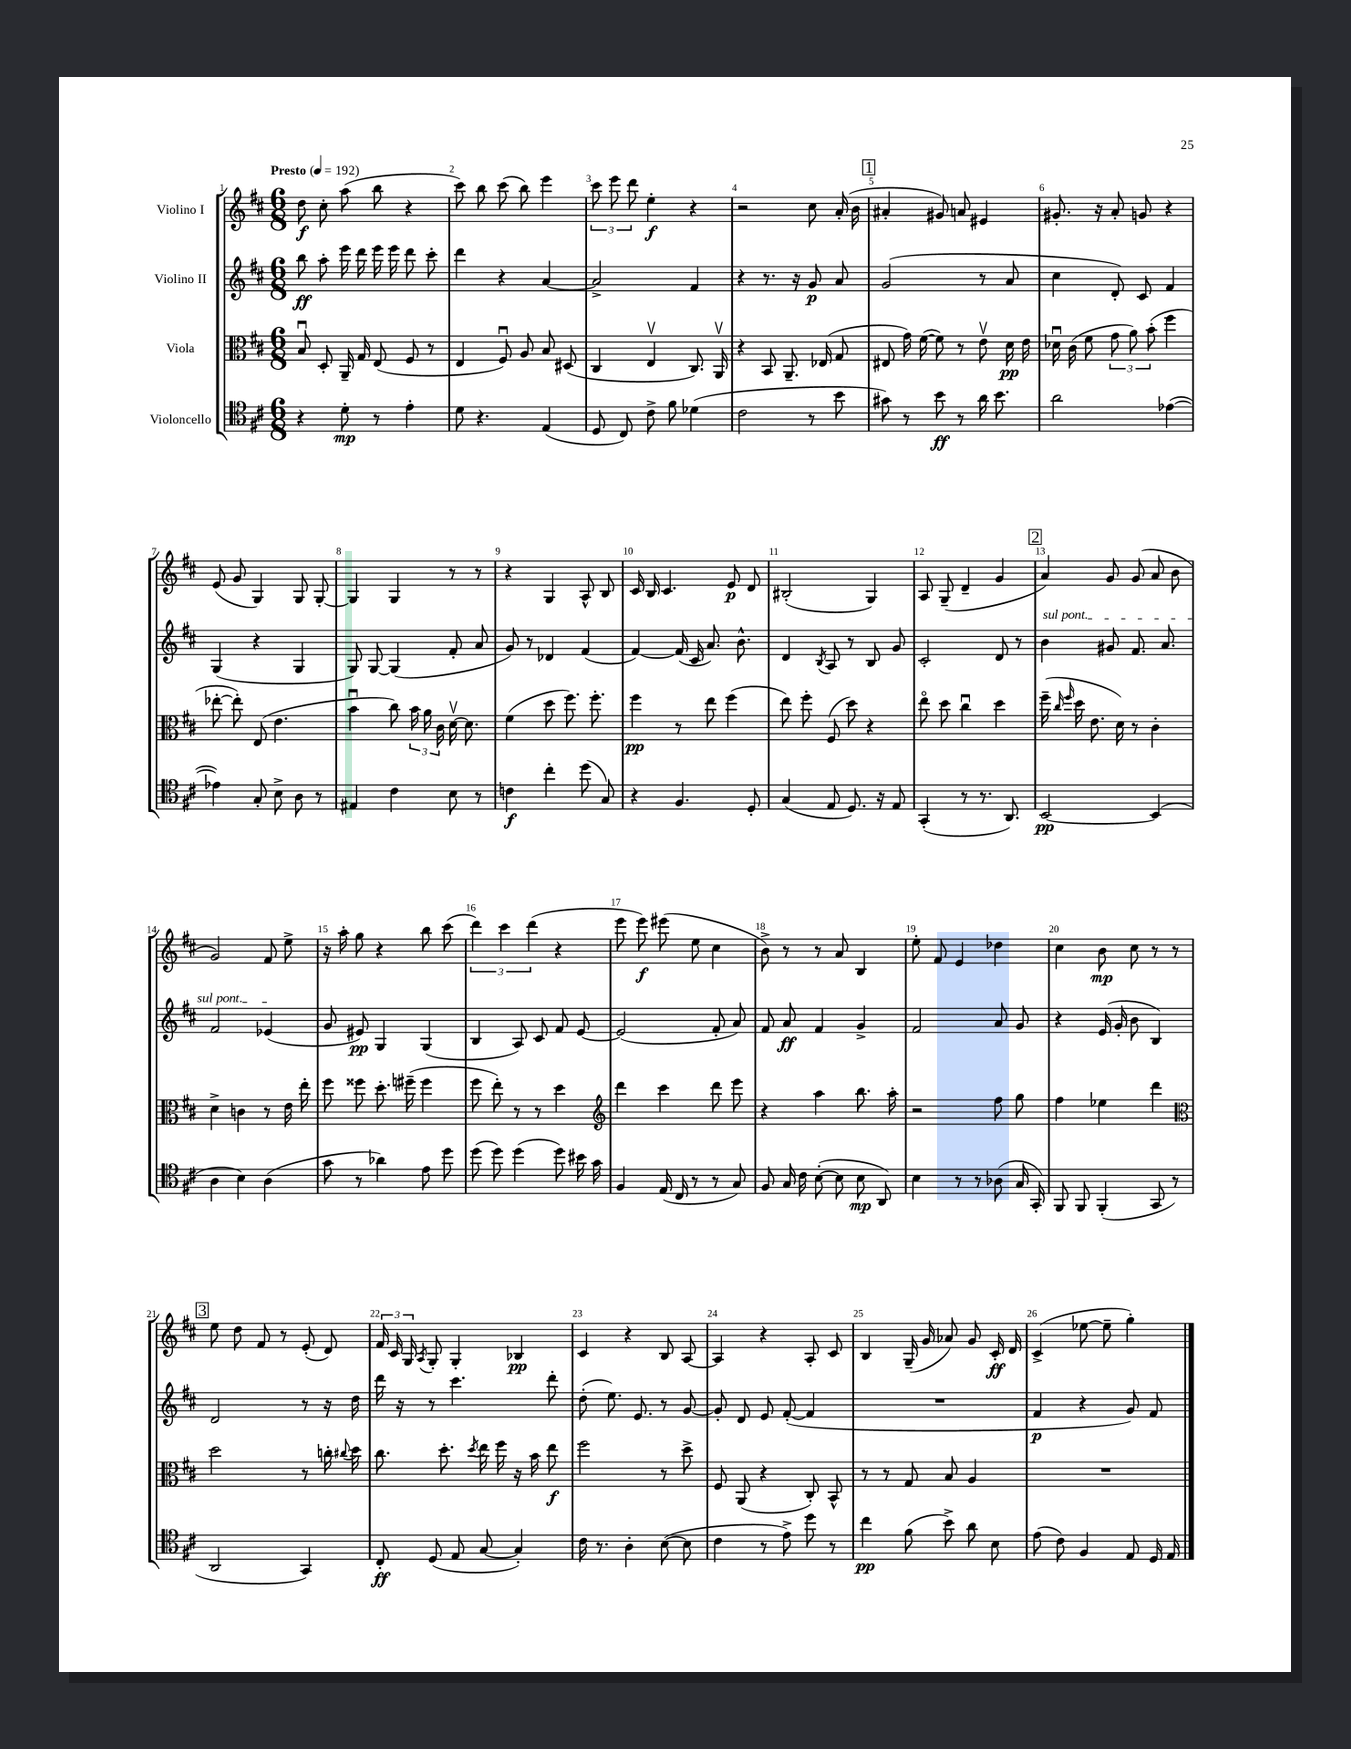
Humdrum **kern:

**kern	**dynam	**kern	**dynam	**kern	**dynam	**kern	**dynam
*part4	*part4	*part3	*part3	*part2	*part2	*part1	*part1
*staff4	*staff4	*staff3	*staff3	*staff2	*staff2	*staff1	*staff1
*I"Violoncello	*	*I"Viola	*	*I"Violino II	*	*I"Violino I	*
*clefC4	*	*clefC3	*	*clefG2	*	*clefG2	*
*k[f#c#]	*	*k[f#c#]	*	*k[f#c#]	*	*k[f#c#]	*
*M6/8	*	*M6/8	*	*M6/8	*	*M6/8	*
*MM192	*	*MM192	*	*MM192	*	*MM192	*
=1	=1	=1	=1	=1	=1	=1	=1
!	!	!	!	!	!	!LO:TX:a:B:t=Presto	!
4r	.	8Bu/	.	8bb\	ff	8dd\	f
.	.	8D'/	.	8aa'\	.	8cc#'\	.
8d'\	mp	16AA~/	.	16eee\	.	(8aa\	.
.	.	16G/	.	16ddd\	.	.	.
8r	.	(8E/	.	16eee\	.	8bb\	.
.	.	.	.	16eee\	.	.	.
4e'\	.	8F#/	.	8ddd\	.	4r	.
.	.	8r	.	8ccc#'\	.	.	.
=2	=2	=2	=2	=2	=2	=2	=2
8d\	.	4E/	.	4ddd\	.	8ccc#\)	.
4.r	.	.	.	.	.	8bb\	.
.	.	8F#u/)	.	4r	.	(8ccc#\	.
.	.	8A/	.	.	.	8bb\)	.
(4E/	.	8B/	.	[4a/	.	4eee\	.
.	.	(8D#X/	.	.	.	.	.
=3	=3	=3	=3	=3	=3	=3	=3
8D/	.	4C#/	.	2a^/]	.	12ccc#\	.
.	.	.	.	.	.	12eee\	.
8C#/)	.	.	.	.	.	.	.
.	.	.	.	.	.	12ddd\	.
8c#^\	.	4Ev/	.	.	.	4ee'\	f
8f#\	.	.	.	.	.	.	.
(4d-X\	.	8.C#/)	.	4f#/	.	4r	.
.	.	16AAv/	.	.	.	.	.
=4	=4	=4	=4	=4	=4	=4	=4
2c#\	.	4r	.	4r	.	2r	.
.	.	8BB/	.	8.r	.	.	.
.	.	8.AA~/	.	.	.	.	.
.	.	.	.	16r	.	.	.
8r	.	.	.	8g/	p	8cc#\	.
.	.	(16E-X/	.	.	.	.	.
8b\	.	8G/	.	8a/	.	(16a'/	.
.	.	.	.	.	.	16b\	.
!!LO:REH:place=s1:t=1
=5	=5	=5	=5	=5	=5	=5	=5
8g#X\)	.	8E#X/	.	(2g/	.	4a#X'/	.
8r	.	16g\)	.	.	.	.	.
.	.	([16f#\	.	.	.	.	.
8b\	ff	8f#\])	.	.	.	8g#X/)	.
8r	.	8r	.	.	.	8an/	.
16a\	.	8ev\	.	8r	.	4e#X/	.
8.b\	.	.	.	.	.	.	.
.	.	16d\	pp	8a/	.	.	.
.	.	16e\	.	.	.	.	.
=6	=6	=6	=6	=6	=6	=6	=6
2a\	.	16d-Xu\	.	4cc#\	.	8.g#X'/	.
.	.	(16c#\	.	.	.	.	.
.	.	8f#\	.	.	.	.	.
.	.	.	.	.	.	16r	.
.	.	12g\	.	8d'/)	.	8a'/	.
.	.	12a\)	.	.	.	.	.
.	.	.	.	8c#/	.	8gn/	.
.	.	(12b'\	.	.	.	.	.
([4e-X\	.	4ff#\	.	4f#/	.	4r	.
!!LO:LB:g=z
=7	=7	=7	=7	=7	=7	=7	=7
4e-X\])	.	[8ee-X'\	.	(4G/	.	(8e/	.
.	.	8ee-'\])	.	.	.	8g/	.
8G'/	.	(8E/	.	4r	.	4G/)	.
8B^\	.	4.e\	.	.	.	.	.
8A\	.	.	.	4G/	.	8G/	.
8r	.	.	.	.	.	[8G'/	.
=8	=8	=8	=8	=8	=8	=8	=8
4E#X/	.	4bu\	.	8G/)	.	4G/]	.
.	.	.	.	[8G/	.	.	.
4c#\	.	8cc#\)	.	(4G/]	.	4G/	.
.	.	24b\	.	.	.	.	.
.	.	24a\	.	.	.	.	.
.	.	24c#\	.	.	.	.	.
8B\	.	[16dv\	.	8f#'/	.	8r	.
.	.	8.d\]	.	.	.	.	.
8r	.	.	.	8a/	.	8r	.
=9	=9	=9	=9	=9	=9	=9	=9
4cn\	f	(4f#\	.	8g/)	.	4r	.
.	.	.	.	8r	.	.	.
4cc#'\	.	8dd\	.	4d-X/	.	4G/	.
.	.	8.ff#\)	.	.	.	.	.
(8dd\	.	.	.	(4f#/	.	8A^^/	.
.	.	8.ff#'\	.	.	.	.	.
8G/)	.	.	.	.	.	8B/	.
=10	=10	=10	=10	=10	=10	=10	=10
4r	.	4ff#\	pp	[4f#/)	.	16c#/	.
.	.	.	.	.	.	16B/	.
.	.	.	.	.	.	4.c#/	.
4.F#/	.	8r	.	(16f#/]	.	.	.
.	.	.	.	16c#/	.	.	.
.	.	8ee\	.	8.a/)	.	.	.
.	.	(4ff#\	.	.	.	8e/	p
.	.	.	.	8.b^^\	.	.	.
8D'/	.	.	.	.	.	8d/	.
=11	=11	=11	=11	=11	=11	=11	=11
(4G/	.	8ee\)	.	4d/	.	(2B#X'/	.
.	.	8ff#'\	.	.	.	.	.
.	.	.	.	8qB/	.	.	.
8E/	.	(8F#/	.	8A/	.	.	.
8.D/)	.	8dd\)	.	8r	.	.	.
.	.	4r	.	8B/	.	4G/)	.
16r	.	.	.	.	.	.	.
8E/	.	.	.	8g/	.	.	.
=12	=12	=12	=12	=12	=12	=12	=12
(4GG'/	.	8ee\	.	2c#'/	.	8A/	.
.	.	8dd\	.	.	.	(8G~/	.
8r	.	4cc#u\	.	.	.	4d~/	.
8.r	.	.	.	.	.	.	.
.	.	4dd\	.	8d/	.	4g/	.
8.AA/)	.	.	.	.	.	.	.
.	.	.	.	8r	.	.	.
!!LO:REH:place=s1:t=2
=13	=13	=13	=13	=13	=13	=13	=13
!	!	!	!	!LO:TX:a:i:t=sul pont.	!	!	!
[2BB/	pp	(16ff#~\	.	4b\	.	4a/)	.
.	.	16qqcc#/	.	.	.	.	.
.	.	16qqff#/	.	.	.	.	.
.	.	16dd\	.	.	.	.	.
.	.	8.e\	.	.	.	.	.
.	.	.	.	8g#X/	.	8g/	.
.	.	16d\)	.	.	.	.	.
.	.	8r	.	8.f#/	.	(8g/	.
(4BB/]	.	4c#'\	.	.	.	8a/	.
.	.	.	.	8.a/	.	.	.
.	.	.	.	.	.	8b\	.
!!LO:LB:g=z
=14	=14	=14	=14	=14	=14	=14	=14
4A\	.	4d^\	.	2f#/	.	2g/)	.
4B\)	.	4cn\	.	.	.	.	.
(4A\	.	8r	.	(4e-X/	.	8f#/	.
.	.	16e\	.	.	.	8ee^\	.
.	.	16ee'\	.	.	.	.	.
=15	=15	=15	=15	=15	=15	=15	=15
8g\	.	8ff#\	.	8g/	.	16r	.
.	.	.	.	.	.	16aa'\	.
8r	.	8ff##X\	.	8e#X/)	pp	8gg\	.
4a-X\)	.	8.dd'\	.	4G/	.	4r	.
.	.	(16ff#X~\	.	.	.	.	.
8e\	.	4ff#\	.	(4G/	.	8bb\	.
8dd\	.	.	.	.	.	(8ccc#\	.
=16	=16	=16	=16	=16	=16	=16	=16
(8dd\	.	8ff#\	.	4B/	.	6ddd\)	.
8dd\)	.	8ee'\)	.	.	.	.	.
.	.	.	.	.	.	6ccc#\	.
(4dd\	.	8r	.	8A/)	.	.	.
.	.	.	.	.	.	(6ddd\	.
.	.	8r	.	8c#/	.	.	.
8dd\)	.	4dd\	.	8f#/	.	4r	.
16b#X\	.	.	.	[8e/	.	.	.
16g\	.	.	.	.	.	.	.
=17	=17	=17	=17	=17	=17	=17	=17
*	*	*clefG2	*	*	*	*	*
4F#/	.	4ddd\	.	(2e/]	.	8eee\	.
.	.	.	.	.	.	8eee\)	f
(16E/	.	4ccc#\	.	.	.	(8eee#X\	.
16C#/	.	.	.	.	.	.	.
8r	.	.	.	.	.	8ee\	.
8r	.	8ddd\	.	8f#'/	.	4cc#\	.
8G/)	.	8eee\	.	8a/)	.	.	.
=18	=18	=18	=18	=18	=18	=18	=18
8F#/	.	4r	.	8f#/	.	8b^\)	.
16G/	.	.	.	8a/	ff	8r	.
16c#\	.	.	.	.	.	.	.
([8B'\	.	4aa\	.	4f#/	.	8r	.
8B\]	.	.	.	.	.	8a/	.
8B\	mp	8.bb\	.	4g^/	.	4B/	.
8AA/)	.	.	.	.	.	.	.
.	.	16aa'\	.	.	.	.	.
=19	=19	=19	=19	=19	=19	=19	=19
4B\	.	2r	.	2f#/	.	8ee'\	.
.	.	.	.	.	.	8f#/	.
8r	.	.	.	.	.	4e/	.
8r	.	.	.	.	.	.	.
(8A-X\	.	8ff#\	.	8a/	.	4dd-X\	.
16G/	.	8gg\	.	8g/	.	.	.
16GG'/)	.	.	.	.	.	.	.
=20	=20	=20	=20	=20	=20	=20	=20
8FF#/	.	4ff#\	.	4r	.	4cc#\	.
8FF#/	.	.	.	.	.	.	.
(4FF#'/	.	4ee-X\	.	(16e/	.	8b\	mp
.	.	.	.	16g'/	.	.	.
.	.	.	.	8b\	.	8cc#\	.
8GG/	.	4ddd\	.	4B/)	.	8r	.
8r	.	.	.	.	.	8r	.
!!LO:LB:g=z
!!LO:REH:place=s1:t=3
=21	=21	=21	=21	=21	=21	=21	=21
*	*	*clefC3	*	*	*	*	*
2AA/	.	2dd\	.	2d/	.	8ee\	.
.	.	.	.	.	.	8dd\	.
.	.	.	.	.	.	8f#/	.
.	.	.	.	.	.	8r	.
4GG/)	.	8r	.	8r	.	(8e'/	.
.	.	16ccn'\	.	16r	.	8d/)	.
.	.	8qqcc#X/	.	.	.	.	.
.	.	16dd\	.	16dd\	.	.	.
=22	=22	=22	=22	=22	=22	=22	=22
8C#'/	ff	8.cc#\	.	16ddd\	.	24f#/	.
.	.	.	.	.	.	24c#/	.
.	.	.	.	16r	.	.	.
.	.	.	.	.	.	24G/	.
.	.	.	.	.	.	8qA/	.
(8D/	.	.	.	8r	.	8G'/	.
.	.	8.dd'\	.	.	.	.	.
8E/	.	.	.	4.ccc#\	.	4G'/	.
.	.	8qdd/	.	.	.	.	.
[8G/	.	16ee\	.	.	.	.	.
.	.	16ff#\	.	.	.	.	.
4G'/])	.	16r	.	.	.	4B-X/	pp
.	.	16b\	.	.	.	.	.
.	.	8ee\	f	8ddd'\	.	.	.
=23	=23	=23	=23	=23	=23	=23	=23
16c#\	.	2ff#\	.	(8dd'\	.	4c#/	.
8.r	.	.	.	.	.	.	.
.	.	.	.	8.ee\)	.	.	.
4A'\	.	.	.	.	.	4r	.
.	.	.	.	8.e/	.	.	.
([8B\	.	8r	.	8r	.	8B/	.
8B\]	.	8dd^\	.	[8g/	.	[8A/	.
=24	=24	=24	=24	=24	=24	=24	=24
4c#\	.	8F#/	.	8g'/]	.	4A/]	.
.	.	(8AA/	.	8d/	.	.	.
8r	.	4r	.	8e/	.	4r	.
8e^\)	.	.	.	([8f#'/	.	.	.
8dd\	.	8C#'/)	.	4f#/]	.	8A'/	.
8r	.	8BB^^/	.	.	.	8c#/	.
=25	=25	=25	=25	=25	=25	=25	=25
4cc#\	pp	8r	.	2.r	.	4B/	.
.	.	8r	.	.	.	.	.
(8f#\	.	8G/	.	.	.	(16G~/	.
.	.	.	.	.	.	16g/	.
8b^\)	.	8B/	.	.	.	8a-X/)	.
8a\	.	4A/	.	.	.	8g/	.
8B\	.	.	.	.	.	16c#'/	ff
.	.	.	.	.	.	16d/	.
=26	=26	=26	=26	=26	=26	=26	=26
(8e\	.	2.r	.	4f#/	p	(4c#^/	.
8c#\)	.	.	.	.	.	.	.
4F#/	.	.	.	4r	.	[8ee-X\	.
.	.	.	.	.	.	8ee-~\]	.
8E/	.	.	.	8g/)	.	4gg'\)	.
16D/	.	.	.	8f#/	.	.	.
16E/	.	.	.	.	.	.	.
==	==	==	==	==	==	==	==
*-	*-	*-	*-	*-	*-	*-	*-
